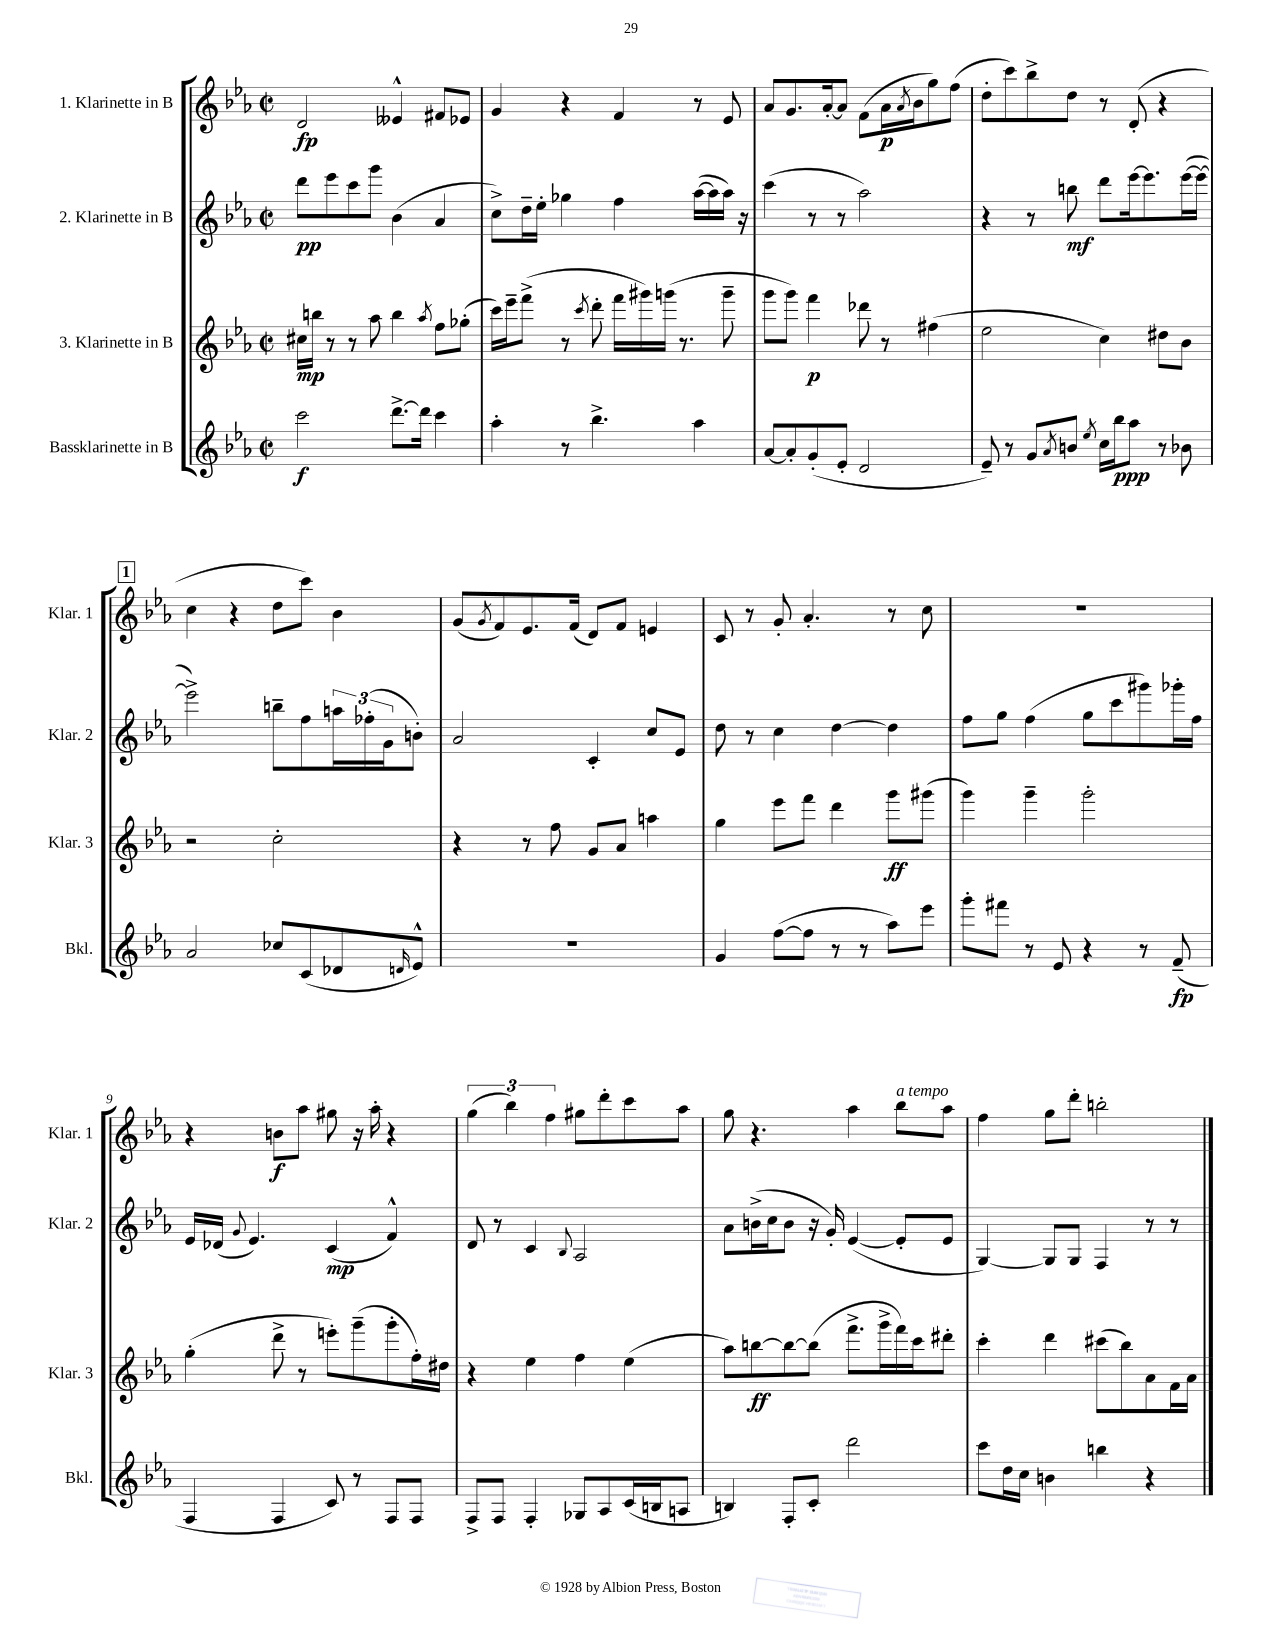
<<
\new StaffGroup <<
\new Staff = "s0" \with { instrumentName = "1. Klarinette in B" shortInstrumentName = "Klar. 1" } {
    \clef treble \key ees \major \defaultTimeSignature \time 2/2
    d'2\fp eeses'4-^ fis'8 ees'8 |
    g'4 r4 f'4 r8 ees'8 |
    aes'8 g'8. aes'16~-. aes'8 f'8( aes'16\p \acciaccatura { aes'8 } bes'16 g''8) f''8( |
    d''8-. c'''8) bes''8-> d''8 r8 d'8-.( r4 |
    \mark \markup { \box "1" } c''4 r4 d''8 c'''8) bes'4 |
    g'8( \acciaccatura { g'8 } f'8) ees'8. f'16( d'8) f'8 e'4 |
    c'8 r8 g'8-. aes'4.-. r8 c''8 |
    R1 |
    r4 b'8\f aes''8 gis''8 r16 aes''16-. r4 |
    \tuplet 3/2 { g''4( bes''4) f''4 } gis''8 d'''8-. c'''8 aes''8 |
    g''8 r4. aes''4 bes''8^\markup { \italic "a tempo" } aes''8 |
    f''4 g''8 d'''8-. b''2-. \bar "|." |
}
\new Staff = "s1" \with { instrumentName = "2. Klarinette in B" shortInstrumentName = "Klar. 2" } {
    \clef treble \key ees \major \defaultTimeSignature \time 2/2
    d'''8\pp ees'''8 c'''8 g'''8 bes'4( aes'4 |
    c''8->) d''16-- ees''16-. ges''4 f''4 aes''16~( aes''16 aes''16) r16 |
    c'''4( r8 r8 aes''2) |
    r4 r8 b''8\mf d'''8 ees'''16~ ees'''8. ees'''16~( ees'''16~ |
    \mark \markup { \box "1" } ees'''2->) b''8-- f''8 \tuplet 3/2 { a''16 fes''16-.( g'16 } b'8-.) |
    aes'2 c'4-. c''8 ees'8 |
    d''8 r8 c''4 d''4~ d''4 |
    f''8 g''8 f''4( g''8 c'''8 gis'''8) ges'''16-. f''16 |
    ees'16 des'16( \appoggiatura { g'8 } ees'4.) c'4\mp( f'4-^) |
    d'8 r8 c'4 \appoggiatura { bes8 } aes2 |
    aes'8 b'16->( c''16 b'8 r16 g'16-.) ees'4~( ees'8-. ees'8 |
    g4~) g8 g8 f4 r8 r8 \bar "|." |
}
\new Staff = "s2" \with { instrumentName = "3. Klarinette in B" shortInstrumentName = "Klar. 3" } {
    \clef treble \key ees \major \defaultTimeSignature \time 2/2
    cis''16\mp b''16 r8 r8 aes''8 b''4 \acciaccatura { aes''8 } f''8 ges''8-.( |
    c'''16) ees'''16-- f'''8->( r8 \acciaccatura { c'''8 } d'''8-. f'''16 gis'''16) g'''16( r8. g'''8-- |
    g'''8 g'''8) f'''4\p des'''8 r8 fis''4( |
    ees''2 c''4) dis''8 bes'8 |
    \mark \markup { \box "1" } r2 c''2-. |
    r4 r8 f''8 g'8 aes'8 a''4 |
    g''4 ees'''8 f'''8 d'''4 g'''8\ff gis'''8( |
    g'''4) g'''4-- g'''2-. |
    g''4-.( d'''8-> r8 e'''8-.) g'''8--( g'''8-. f''16-.) dis''16 |
    r4 ees''4 f''4 ees''4( |
    aes''8) b''8~\ff b''8~ b''8( f'''8.-> g'''16-> f'''16) c'''16 dis'''8-. |
    c'''4-. d'''4 cis'''8( bes''8) aes'8 f'16 aes'16 \bar "|." |
}
\new Staff = "s3" \with { instrumentName = "Bassklarinette in B" shortInstrumentName = "Bkl." } {
    \clef treble \key ees \major \defaultTimeSignature \time 2/2
    c'''2\f d'''8.~-> d'''16 c'''4 |
    aes''4-. r8 bes''4.-> aes''4 |
    aes'8~ aes'8-. g'8-.( ees'8-. d'2 |
    ees'8--) r8 g'8 \acciaccatura { aes'8 } b'8 \acciaccatura { ees''8 } c''16 bes''16\ppp aes''8 r8 bes'8 |
    \mark \markup { \box "1" } aes'2 ces''8 c'8( des'8 \grace { d'16 } ees'8-^) |
    R1 |
    g'4 f''8~( f''8 r8 r8 aes''8) ees'''8 |
    g'''8-. fis'''8 r8 ees'8 r4 r8 f'8--\fp( |
    f4 f4 c'8) r8 f8 f8 |
    f8-> f8 f4-. ges8 aes8 c'16( b16 a8 |
    b4) f8-. c'8-. d'''2 |
    c'''8 d''16 c''16 b'4 b''4 r4 \bar "|." |
}
>>
>>
